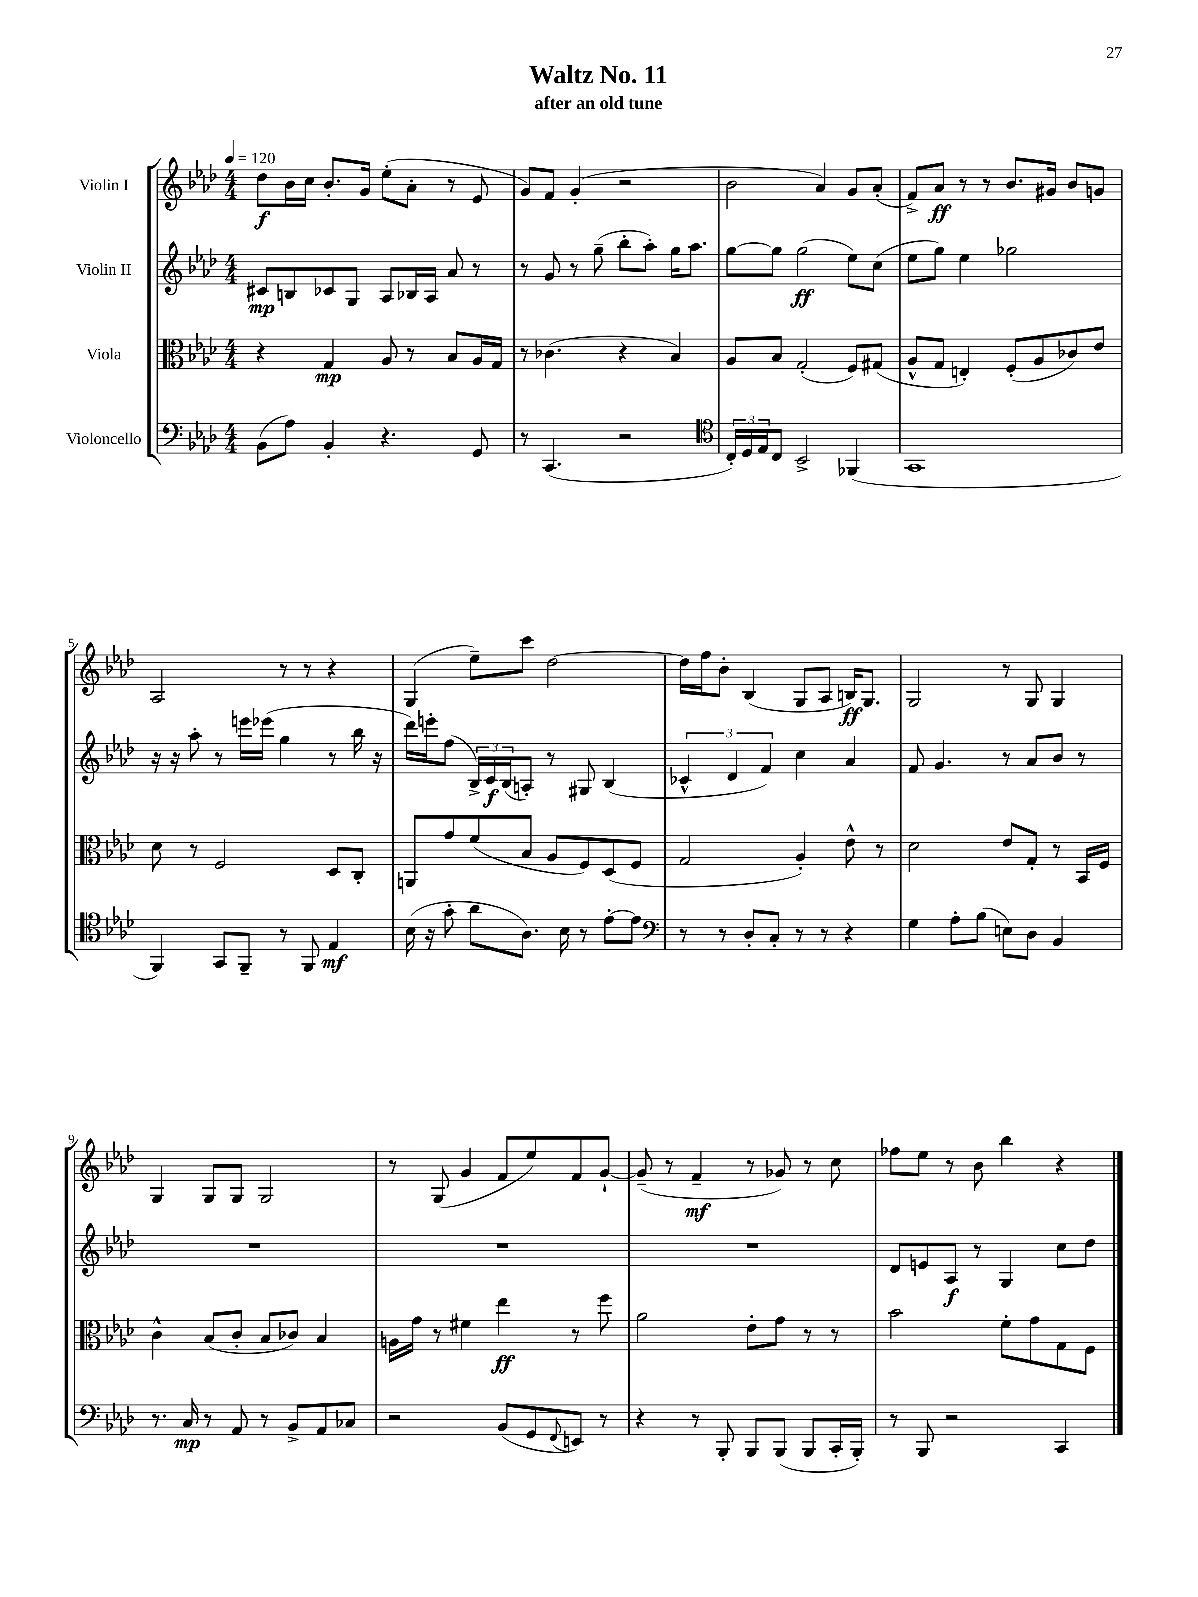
\header { title = "Waltz No. 11" subtitle = "after an old tune" }
<<
\new StaffGroup <<
\new Staff = "s0" \with { instrumentName = "Violin I" } {
    \clef treble \key aes \major \numericTimeSignature \time 4/4 \tempo 4 = 120
    des''8\f bes'16 c''16 bes'8.-. g'16 ees''8-.( aes'8-. r8 ees'8 |
    g'8) f'8 g'4-.( r2 |
    bes'2 aes'4) g'8 aes'8-.( |
    f'8->) aes'8\ff r8 r8 bes'8. gis'16 bes'8 g'8 |
    aes2 r8 r8 r4 |
    g4( ees''8--) c'''8 des''2~ |
    des''16 f''16 bes'8-. bes4( g8 aes8 b16\ff) g8. |
    g2 r8 g8 g4 |
    g4 g8 g8 g2 |
    r8 g8( g'4 f'8 ees''8) f'8 g'8~-! |
    g'8--( r8 f'4--\mf r8 ges'8) r8 c''8 |
    fes''8 ees''8 r8 bes'8 bes''4 r4 \bar "|." |
}
\new Staff = "s1" \with { instrumentName = "Violin II" } {
    \clef treble \key aes \major \numericTimeSignature \time 4/4
    cis'8\mp b8 ces'8 g8 aes8 bes16 aes16 aes'8 r8 |
    r8 g'8 r8 g''8--( bes''8-. aes''8-.) g''16 aes''8. |
    g''8~ g''8 g''2\ff( ees''8) c''8( |
    ees''8 g''8) ees''4 ges''2 |
    r16 r16 aes''8-. r8 e'''16 ees'''16( g''4 r8 bes''16 r16 |
    des'''16) e'''16-. f''8( \tuplet 3/2 { bes16->) c'16\f bes16( } a8-.) r8 gis8 bes4( |
    \tuplet 3/2 { ces'4-^ des'4 f'4) } c''4 aes'4 |
    f'8 g'4. r8 aes'8 bes'8 r8 |
    R1 |
    R1 |
    R1 |
    des'8 e'8 aes8\f r8 g4 c''8 des''8 \bar "|." |
}
\new Staff = "s2" \with { instrumentName = "Viola" } {
    \clef alto \key aes \major \numericTimeSignature \time 4/4
    r4 g4\mp aes8 r8 bes8 aes16 g16 |
    r8 ces'4.( r4 bes4) |
    aes8 bes8 g2-.( f8) gis8( |
    aes8-^ g8 e4-.) f8-.( aes8 ces'8) ees'8 |
    des'8 r8 f2 des8 c8-. |
    a,8 g'8 f'8( bes8 aes8 f8) des8( f8 |
    g2 aes4-.) ees'8-^ r8 |
    des'2 ees'8 g8-. r8 bes,16 f16 |
    c'4-^ bes8( c'8-. bes8 ces'8) bes4 |
    a16 g'16 r8 fis'4 ees''4\ff r8 f''8 |
    aes'2 ees'8-. g'8 r8 r8 |
    bes'2 f'8-. g'8 g8 f8 \bar "|." |
}
\new Staff = "s3" \with { instrumentName = "Violoncello" } {
    \clef bass \key aes \major \numericTimeSignature \time 4/4
    bes,8( aes8) bes,4-. r4. g,8 |
    r8 c,4.( r2 |
    \clef tenor \tuplet 3/2 { c16-.) des16 ees16 } c8 bes,2-> fes,4( |
    g,1 |
    f,4) g,8 f,8-- r8 f,8 ees4\mf |
    bes16( r16 g'8-. aes'8 aes8.) bes16 r8 ees'8~-. ees'8 |
    \clef bass r8 r8 des8-. c8-. r8 r8 r4 |
    g4 aes8-. bes8( e8) des8 bes,4 |
    r8. c16\mp r8 aes,8 r8 bes,8-> aes,8 ces8 |
    r2 bes,8( g,8 \appoggiatura { f,8 } e,8) r8 |
    r4 r8 bes,,8-. bes,,8 bes,,8( bes,,8 c,16-. bes,,16-.) |
    r8 bes,,8 r2 c,4 \bar "|." |
}
>>
>>
